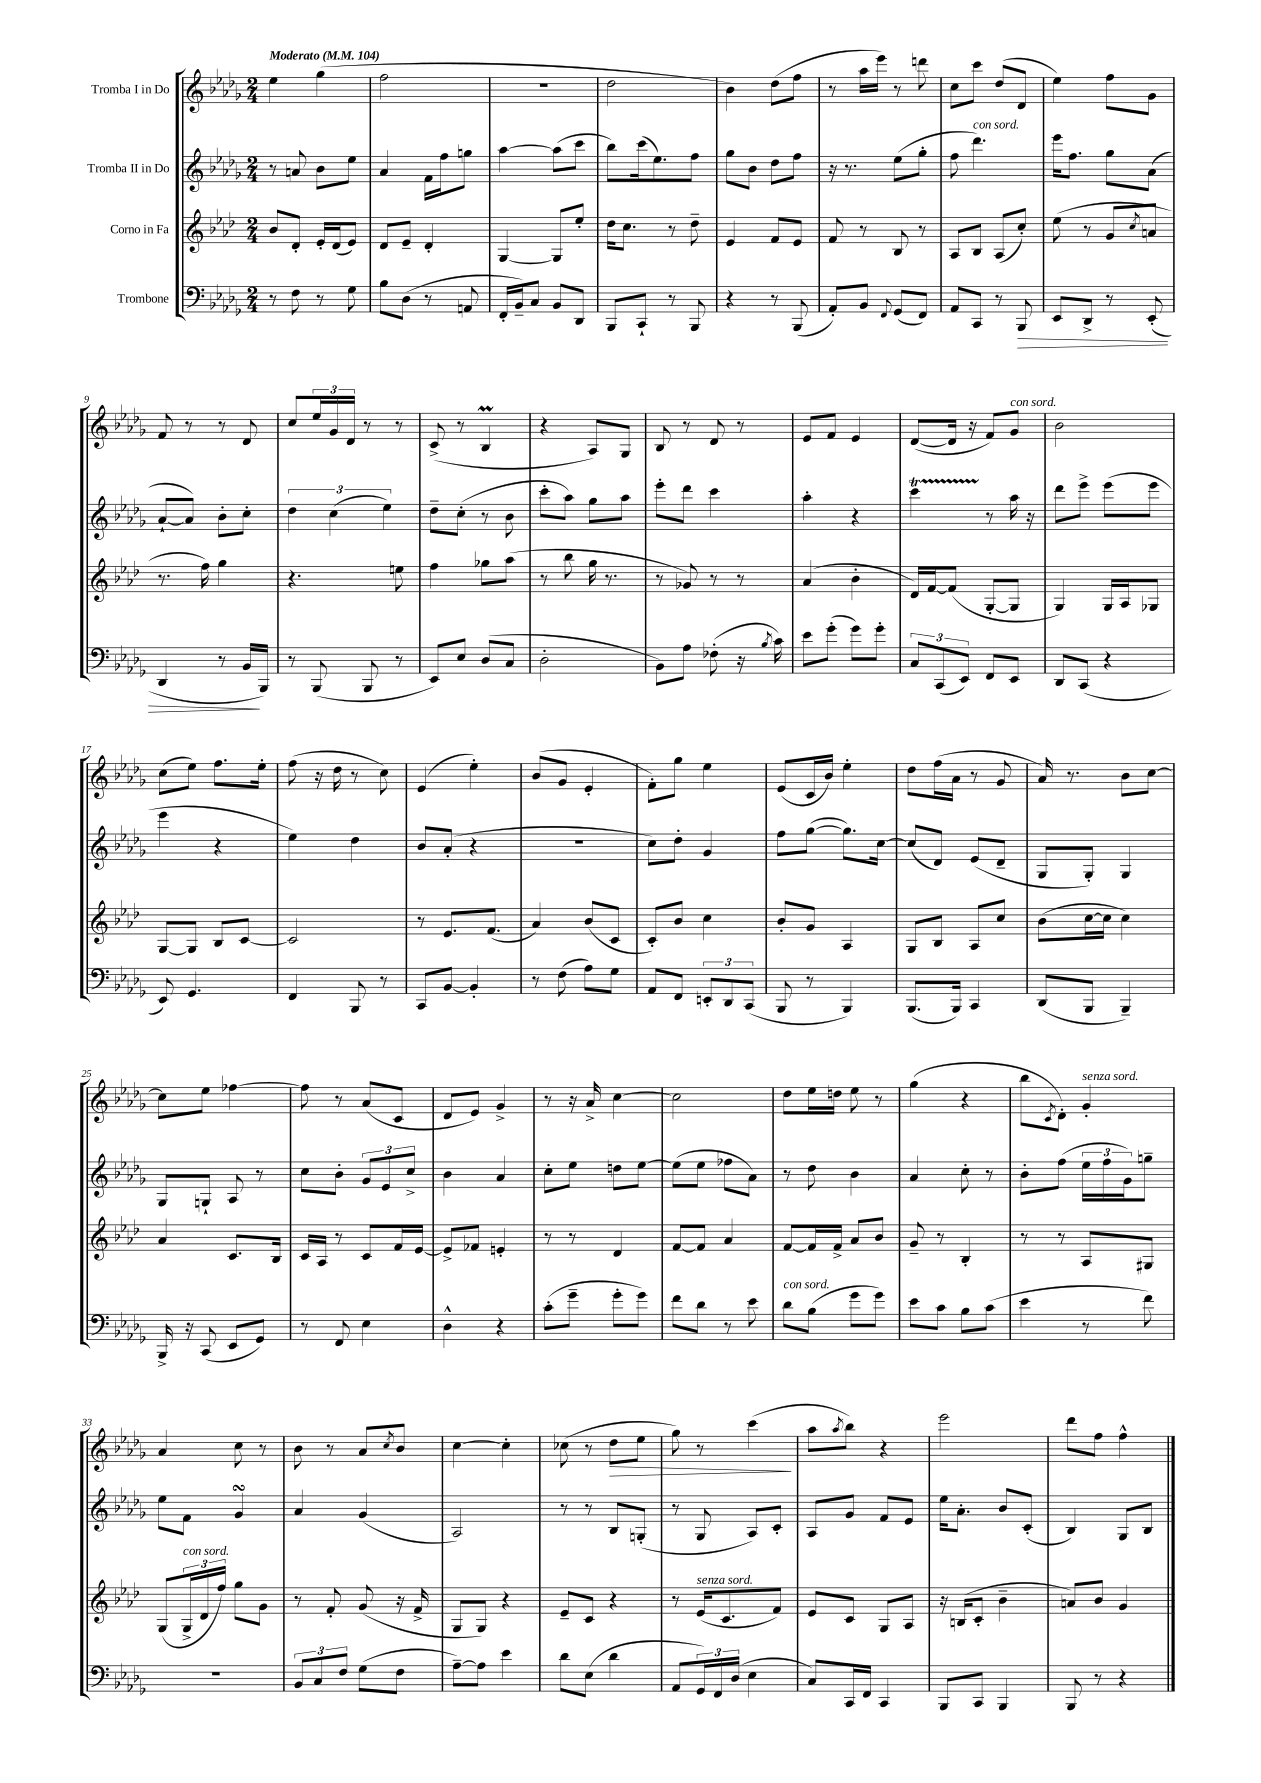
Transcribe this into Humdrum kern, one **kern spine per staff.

**kern	**kern	**kern	**kern
*staff4	*staff3	*staff2	*staff1
*clefF4	*clefG2	*clefG2	*clefG2
*k[b-e-a-d-g-]	*k[b-e-a-d-]	*k[b-e-a-d-g-]	*k[b-e-a-d-g-]
*M2/4	*M2/4	*M2/4	*M2/4
*MM104	*MM104	*MM104	*MM104
8r	8b-	8r	4ee-
8F	8d-'	8a	.
8r	16e-'	8b-	(4gg-
.	(16d-	.	.
8G-	8e-)	8ee-	.
=	=	=	=
8B-	8d-	4a-	2ff
(8D-	8e-~	.	.
8r	4d-'	16f	.
.	.	16ff	.
8AA	.	8gg	.
=	=	=	=
16FF'	[4G	[4aa-	2r
16BB-~)	.	.	.
8C	.	.	.
8BB-	8G]	(8aa-]	.
8DD-	8ee-'	8ccc	.
=	=	=	=
8BBB-	16dd-	8bb-)	2dd-
.	8.cc	.	.
8CC`	.	(16ccc	.
.	.	8.ee-)	.
8r	8r	.	.
8BBB-	8dd-~	8ff	.
=	=	=	=
4r	4e-	8gg-	4b-)
.	.	8b-	.
8r	8f	8dd-	(8dd-
(8BBB-	8e-	8ff	8ff
=	=	=	=
8AA-')	8f	16r	8r
.	.	8.r	.
8BB-	8r	.	16aa-
.	.	.	16eee-)
8qqFF	.	.	.
(8GG-	8B-	(8ee-	8r
8FF)	8r	8gg-'	8ddd
=	=	=	=
8AA-	8A-	8ff	8cc
8CC	8B-	4.ddd-)	8ccc
8r	(8A-	.	(8dd-
8BBB-	8cc')	.	8d-
=	=	=	=
8EE-	(8ee-	16eee-	4ee-)
.	.	8.ff	.
8DD-^	8r	.	.
8r	8g	8gg-	8ff
.	8qcc	.	.
(8EE-'	8a	(8a-	8g-
=	=	=	=
4DD-	8.r	[8a-`	8f
.	.	8a-])	8r
.	16ff)	.	.
8r	4gg	8b-'	8r
16BB-	.	8cc'	8d-
16BBB-)	.	.	.
=	=	=	=
8r	4.r	6dd-	8cc
(8BBB-	.	.	24ee-
.	.	(6cc	24g-
.	.	.	24d-
8BBB-	.	.	8r
.	.	6ee-)	.
8r	8ee	.	8r
=	=	=	=
8EE-)	4ff	8dd-~	(8c^
8E-	.	(8cc'	8r
(8D-	8gg-	8r	4B-
8C	(8aa-	8b-	.
=	=	=	=
2D-'	8r	8ccc'	4r
.	8bb-	8aa-)	.
.	16gg	8gg-	8A-)
.	8.r	.	.
.	.	8aa-	8G-
=	=	=	=
8BB-)	8r	8eee-'	8B-
8A-	8g-)	8ddd-	8r
(8F-'	8r	4ccc	8d-
16r	8r	.	8r
8qB-	.	.	.
16c)	.	.	.
=	=	=	=
8e-	(4a-	4aa-'	8e-
(8g-'	.	.	8f
8g-)	4b-'	4r	4e-
8g-'	.	.	.
=	=	=	=
12C	16d-)	4ccc	([8d-
.	[16f	.	.
(12CC	.	.	.
.	(8f]	.	16d-]
12EE-)	.	.	.
.	.	.	16r
8FF	[8G'	8r	8f)
8EE-	8G]	16aa-	8g-
.	.	16r	.
=	=	=	=
8DD-	4G)	8ddd-	2b-
(8CC	.	8eee-^	.
4r	16G	(8eee-	.
.	16A-	.	.
.	8G-	8eee-	.
=	=	=	=
8EE-)	[8G	4eee-	(8cc
4.GG-	8G]	.	8ee-)
.	8B-	4r	8.ff
.	[8c	.	.
.	.	.	16ee-'
=	=	=	=
4FF	2c]	4ee-)	(8ff
.	.	.	16r
.	.	.	16dd-
8BBB-	.	4dd-	8r
8r	.	.	8cc)
=	=	=	=
8CC	8r	8b-	(4e-
[8BB-	8.e-	(8a-'	.
4BB-']	.	4r	4ee-')
.	(8.f	.	.
=	=	=	=
8r	4a-)	2r	(8b-
(8F	.	.	8g-
8A-)	(8b-	.	4e-'
8G-	8c	.	.
=	=	=	=
8AA-	8c')	8cc)	8f')
8FF	8b-	8dd-'	8gg-
12EE'	4cc	4g-	4ee-
12DD-	.	.	.
(12CC	.	.	.
=	=	=	=
8BBB-	8b-'	8ff	(8e-
8r	8g	([8gg-	16c
.	.	.	16b-)
4BBB-)	4A-	8.gg-])	4ee-'
.	.	[16cc	.
=	=	=	=
(8.BBB-	8G	(8cc]	8dd-
.	8B-	8d-)	(16ff
16BBB-)	.	.	16a-
4CC	8A-	(8e-	8r
.	8cc	8d-~	8g-
=	=	=	=
(8DD-	(8b-	8G-	16a-)
.	.	.	8.r
8BBB-	[16cc	8G-')	.
.	16cc]	.	.
4BBB-~)	4cc)	4G-	8b-
.	.	.	[8cc
=	=	=	=
16BBB-^	4a-	8G-	8cc]
16r	.	.	.
(8CC	.	8G`	8ee-
8EE-	8.c	8A-	[4ff-
8GG-)	.	8r	.
.	16B-	.	.
=	=	=	=
8r	16c	8cc	8ff-]
.	16A-	.	.
8FF	8r	8b-'	8r
4E-	8c	12g-	(8a-
.	.	12e-	.
.	16f	.	8c
.	.	12cc^	.
.	[16e-	.	.
=	=	=	=
4D-^^	8e-^]	4b-	8d-
.	8f-	.	8e-)
4r	4e'	4a-	4g-^
=	=	=	=
(8c'	8r	8cc'	8r
8g-~	8r	8ee-	16r
.	.	.	16a-^
8g-'	4d-	8dd	[4cc
8g-)	.	[8ee-	.
=	=	=	=
8f	[8f	(8ee-]	2cc]
8d-	8f]	8ee-	.
8r	4a-	8ff-	.
8e-	.	8a-)	.
=	=	=	=
8d-	[8f	8r	8dd-
(8B-	16f]	8dd-	16ee-
.	16f^	.	16dd
8g-	8a-	4b-	8ee-
8g-)	8b-	.	8r
=	=	=	=
8e-	8g~	4a-	(4gg-
8c	8r	.	.
8B-	4B-'	8cc'	4r
(8c	.	8r	.
=	=	=	=
4e-	8r	8b-'	8bb-
.	.	.	8qc
.	8r	(8ff	8d-')
8r	8A-	24ee-	4g-'
.	.	24ff	.
.	.	24g-)	.
8f)	8G#	8gg~	.
=	=	=	=
2r	(8G	8ee-	4a-
.	24G^	8f	.
.	24d-	.	.
.	24ff)	.	.
.	8gg	4g-	8cc
.	8g	.	8r
=	=	=	=
12BB-	8r	4a-	8b-
12C	.	.	.
.	8f'	.	8r
12F	.	.	.
(8G-	(8g	(4g-	8a-
.	.	.	8qcc
8F	16r	.	8b-
.	16f^	.	.
=	=	=	=
[8A-~)	8G	2A-)	[4cc
8A-]	8G)	.	.
4e-	4r	.	4cc']
=	=	=	=
8d-	8e-~	8r	(8cc-
(8E-	8c	8r	8r
4d-	4r	8B-	8dd-
.	.	(8G'	8ee-
=	=	=	=
8AA-	8r	8r	8gg-)
24GG-)	(16e-	8G-	8r
24FF	.	.	.
.	8.c	.	.
(24D-	.	.	.
4E-	.	8A-)	(4ccc
.	8f)	8c'	.
=	=	=	=
8C)	8e-	8A-	8aa-
.	.	.	8qaa-
16CC	8c	8g-	8bb-)
16FF	.	.	.
4CC	8G	8f	4r
.	8A-	8e-	.
=	=	=	=
8BBB-	16r	16ee-	2eee-
.	(16B	8.a-'	.
8CC	8c'	.	.
4BBB-	4b-~	8b-	.
.	.	(8c'	.
=	=	=	=
8BBB-	8a)	4B-)	8ddd-
8r	8b-	.	8ff
4r	4g	8G-	4ff^^
.	.	8B-	.
==	==	==	==
*-	*-	*-	*-
